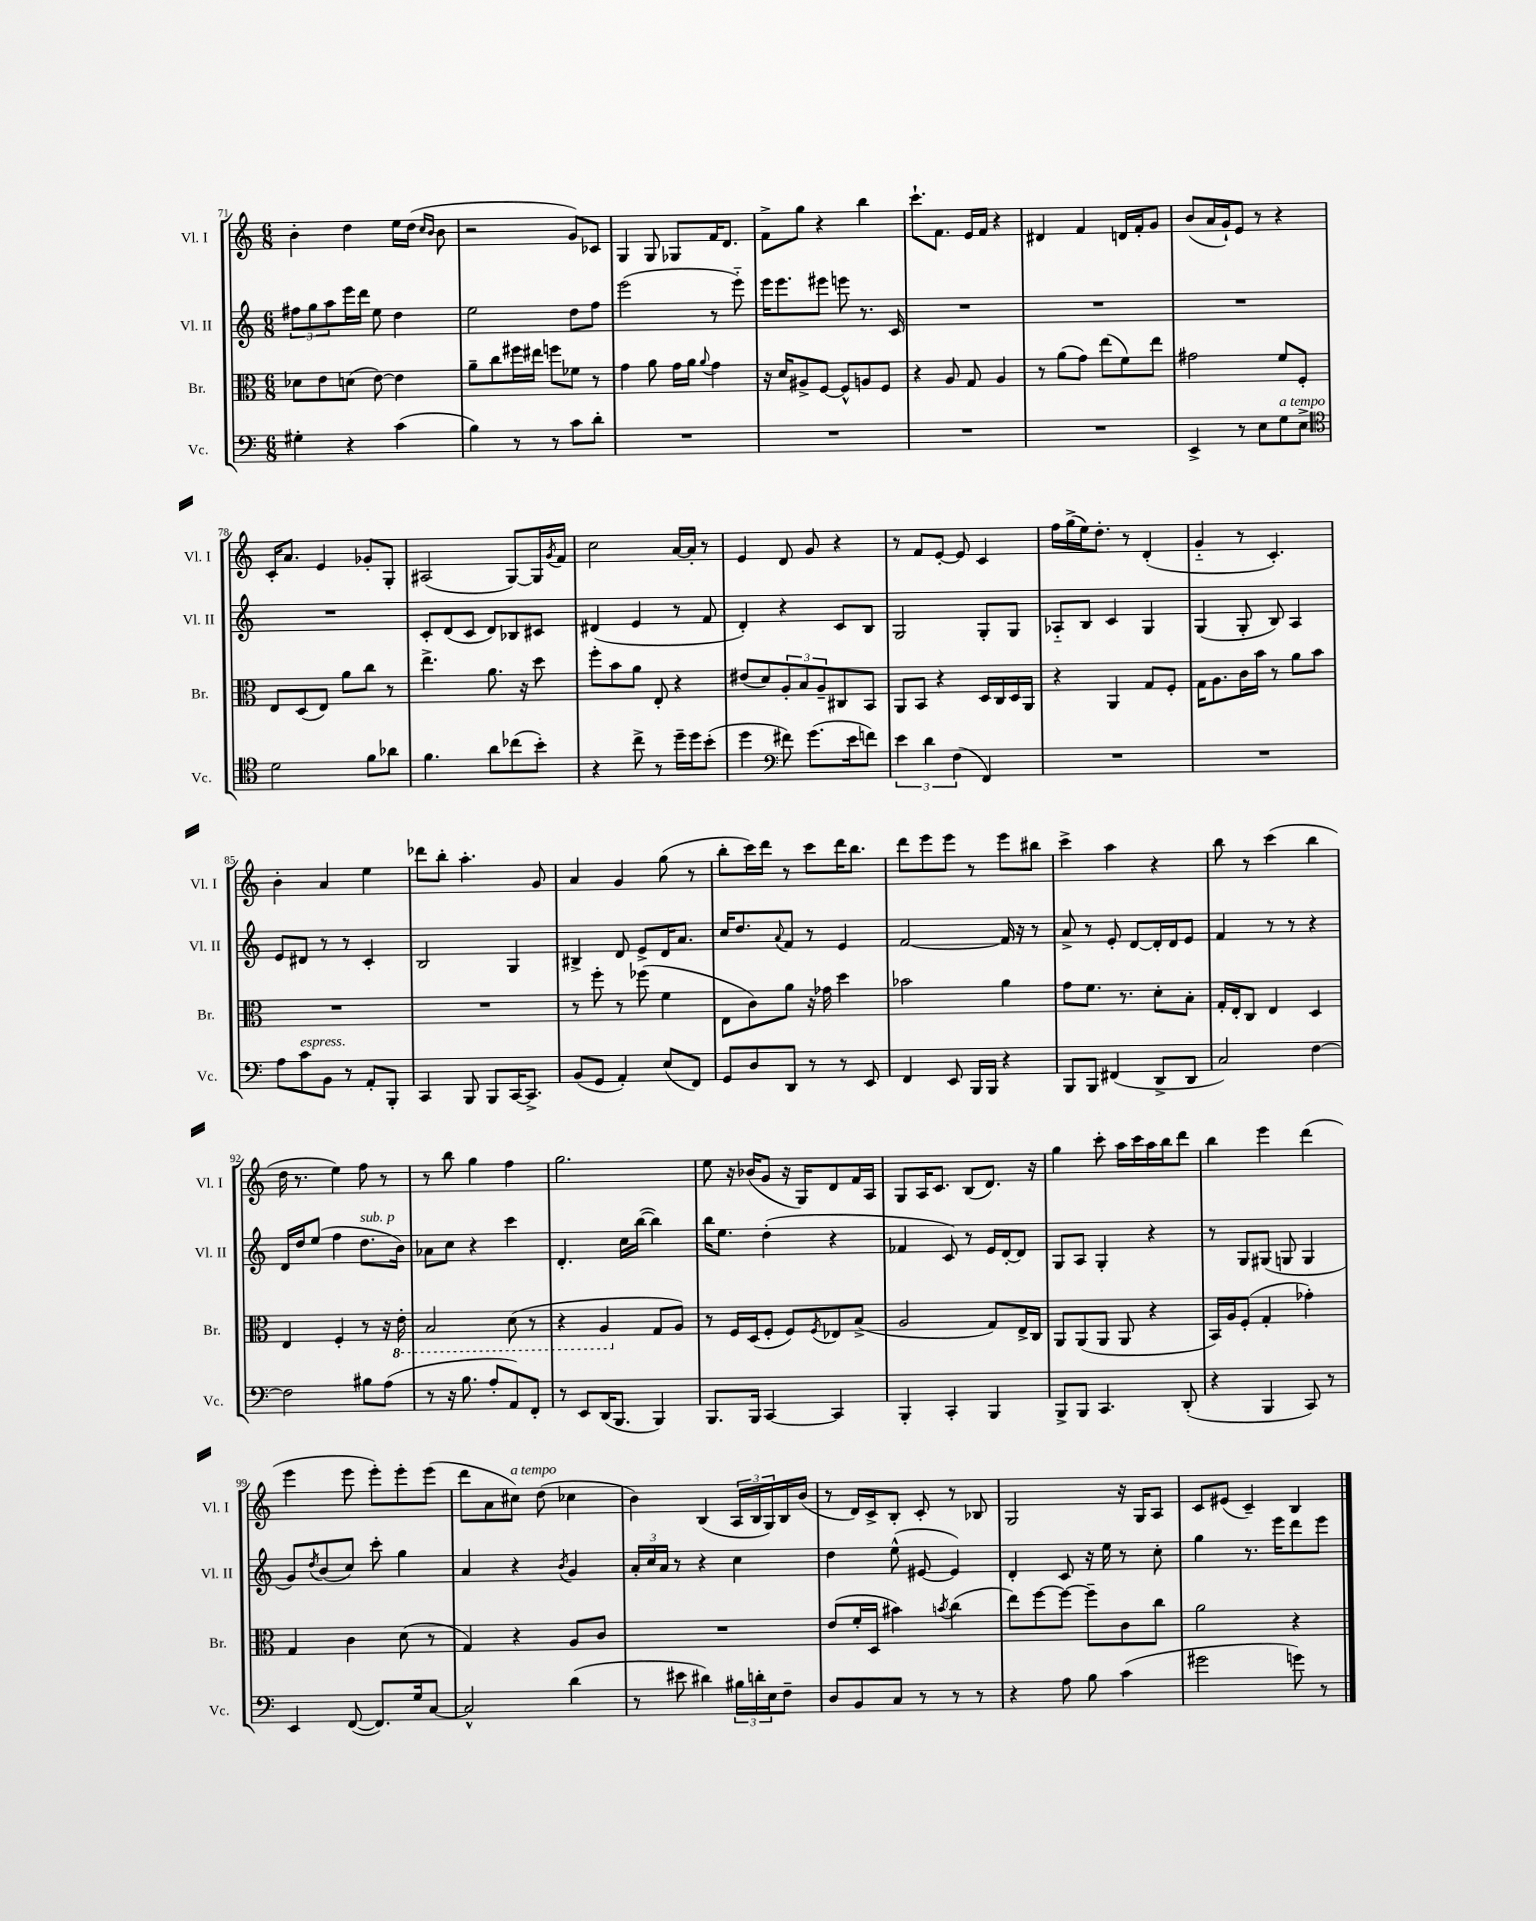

**kern	**kern	**kern	**kern
*part4	*part3	*part2	*part1
*staff4	*staff3	*staff2	*staff1
*I"Vc.	*I"Br.	*I"Vl. II	*I"Vl. I
*I'Vc.	*I'Br.	*I'Vl. II	*I'Vl. I
*clefF4	*clefC3	*clefG2	*clefG2
*k[]	*k[]	*k[]	*k[]
*M6/8	*M6/8	*M6/8	*M6/8
=71	=71	=71	=71
4G#X'\	8d-X\L	12ff#X\L	4b'\
.	.	12gg\	.
.	8e\	.	.
.	.	12aa\	.
4r	(8dn\J	16eee\L	4dd\
.	.	16ddd\JJ	.
.	[8e\)	8ee\	.
(4c\	4e\]	4dd\	16ee\LL
.	.	.	(16dd\JJ
.	.	.	16qqcc/LL
.	.	.	16qqb/JJ
.	.	.	8b\
=72	=72	=72	=72
4B\)	8a~\L	2ee\	2r
.	8cc\	.	.
8r	16ff#X\L	.	.
.	16ee#X\JJ	.	.
8r	8ffn\L	.	.
8c\L	8f-X\J	8dd\L	8g/L)
8d'\J	8r	8ff\J	8c-X/J
=73	=73	=73	=73
2.r	4g\	(2eee\	4G/
.	8a\	.	8G/
.	16g\LL	.	8G-X/L
.	16a\JJ	.	.
.	8qqa/	.	.
.	4g\	8r	16f/K
.	.	.	8.d/J
.	.	8eee\)	.
=74	=74	=74	=74
2.r	16r	16eee\KL	8f^\L
.	16d/KL	8.eee\	.
.	8A#X^/	.	8gg\J
.	[8F/J	8eee#X\J	4r
.	8F^^/L]	8eeen\	.
.	8An/	8.r	4bb\
.	8F/J	.	.
.	.	16c/	.
=75	=75	=75	=75
2.r	4r	2.r	8.ccc`\L
.	.	.	8.f\J
.	8A/	.	.
.	8G/	.	16e/LL
.	.	.	16f/JJ
.	4A/	.	4r
=76	=76	=76	=76
2.r	8r	2.r	4d#X/
.	(8a\L	.	.
.	8g\J)	.	4f/
.	(8ee\L	.	.
.	8f\)	.	16dn/LL
.	.	.	16f'/J
.	8ee\J	.	8g/J
=77	=77	=77	=77
4EE^/	2g#X\	2.r	(8b/L
.	.	.	16a/L
.	.	.	16g`/J)
8r	.	.	8e/J
8E\L	.	.	8r
!LO:TX:a:i:t=a tempo	!	!	!
8G\	8f/L	.	4r
8E^\J	8F'/J	.	.
!!LO:LB:g=z
=78	=78	=78	=78
*clefC4	*	*	*
2d\	8E/L	2.r	16c'/KL
.	.	.	8.a/J
.	(8D/	.	.
.	8E/J)	.	4e/
.	8a\L	.	.
8f\L	8cc\J	.	8g-X'/L
8a-X\J	8r	.	8G'/J
=79	=79	=79	=79
4.f\	4.ee^\	8c'/L	(2A#X/
.	.	(8d/	.
.	.	8c/J	.
8a\L	8.a\	8d/L)	.
(8cc-X\	.	8B-X/	[8G/L)
.	16r	.	.
8b'\J)	8dd\	8c#X/J	16G/L]
.	.	.	8qg/
.	.	.	16f/JJ
=80	=80	=80	=80
4r	8ff'\L	(4d#X/	2cc\
.	8b\	.	.
8cc^\	8a\J	4e/	.
8r	8E'/	.	.
16dd~\LL	4r	8r	[16a/LL
16dd\J	.	.	16a'/JJ]
(8b'\J	.	8f/	8r
=81	=81	=81	=81
4dd\	(8e#X/L	4d'/)	4e/
.	8d/)	.	.
*clefF4	*	*	*
8f#X\)	12A'/	4r	8d/
.	12B/	.	.
(8.g\L	.	.	8g/
.	12A~/	.	.
.	8C#X/	8c/L	4r
16e\k	.	.	.
8fn\J)	8BB/J	8B/J	.
=82	=82	=82	=82
6e\	8AA/L	2G/	8r
.	8BB/J	.	8f/L
6d\	.	.	.
.	4r	.	[8e'/J
(6F\	.	.	.
.	.	.	8e/]
4FF/)	16D/LL	8G'/L	4c/
.	16C/	.	.
.	16D/	8G/J	.
.	16AA/JJ	.	.
=83	=83	=83	=83
2.r	4r	8A-X/L	16ff\LL
.	.	.	(16gg^\
.	.	8B/J	16ee\J)
.	.	.	8.dd'\J
.	4AA/	4c/	.
.	.	.	8r
.	8G/L	4G/	(4d'/
.	8F'/J	.	.
=84	=84	=84	=84
2.r	16G\KL	(4G/	4g/
.	8.A\	.	.
.	16c\L	8G'/	8r
.	16b\JJ	.	.
.	8r	8B/)	4.c'/)
.	8a\L	4A/	.
.	8b\J	.	.
!!LO:LB:g=z
=85	=85	=85	=85
8A\L	2.r	8e/L	4b'\
!LO:TX:a:i:t=espress.	!	!	!
8c\	.	8d#X/J	.
8BB\J	.	8r	4a/
8r	.	8r	.
8AA'/L	.	4c'/	4ee\
8BBB'/J	.	.	.
=86	=86	=86	=86
4CC/	2.r	2B/	8ddd-X\L
.	.	.	8bb'\J
8BBB/	.	.	4.aa'\
8BBB/L	.	.	.
[16CC/K	.	4G/	.
8.CC^/J]	.	.	.
.	.	.	8g/
=87	=87	=87	=87
(8BB/L	8r	4B#X^/	4a/
8GG/J	8ff'\	.	.
4AA'/)	8r	8d/	4g/
.	(8ff-X\	8e^/L	.
(8E/L	4f\	16d/K	(8gg\
.	.	8.a/J	.
8FF/J)	.	.	8r
=88	=88	=88	=88
8GG/L	8E\L	16cc/KL	8bb'\L
.	.	8.dd/	.
8D/	8c\)	.	16ccc\L)
.	.	.	16ddd\JJ
.	.	8qqa/	.
8DD/J	8a\J	8f/J	8r
8r	16r	8r	8ccc\L
.	16g-X\	.	.
8r	4dd\	4e/	16ddd\K
.	.	.	8.bb\J
8EE/	.	.	.
=89	=89	=89	=89
4FF/	2b-X\	[2f/	8ddd\L
.	.	.	8eee\
8EE/	.	.	8eee\J
16BBB/LL	.	.	8r
16BBB/JJ	.	.	.
4r	4a\	16f/]	8eee\L
.	.	16r	.
.	.	8r	8bb#X\J
=90	=90	=90	=90
8BBB/L	8g\L	8a^/	4ccc^\
8BBB/J	8.f\J	8r	.
(4FF#X/	.	8e'/	4aa\
.	8.r	.	.
.	.	[8d/L	.
8DD^/L	8d'\L	16d'/L]	4r
.	.	16d/J	.
8DD/J	8B'\J	8e/J	.
=91	=91	=91	=91
2C/)	16G'/LL	4f/	8bb\
.	16E'/J	.	.
.	8C/J	.	8r
.	4E/	8r	(4ccc\
.	.	8r	.
[4F\	4D/	4r	4bb\
!!LO:LB:g=z
=92	=92	=92	=92
2F\]	4E/	16d/LL	16dd\
.	.	16dd/J	8.r
.	.	(8ee/J	.
.	4F'/	4ff\	4ee\)
!	!	!LO:TX:a:i:t=sub. p	!
8B#X\L	8r	8.dd\L	8ff\
(8A\J	16r	.	8r
*	*8ba	*	*
.	16E'\	16b\Jk)	.
=93	=93	=93	=93
8r	2BB/	8a-X\L	8r
16r	.	8cc\J	8bb\
8.B\	.	.	.
.	.	4r	4gg\
8A'/L	.	.	.
8AA/)	(8D\	4ccc\	4ff\
8FF'/J	8r	.	.
=94	=94	=94	=94
8r	4r	4.d'/	2.gg\
8EE/L	.	.	.
(16DD/K	4AA/	.	.
8.BBB/J	.	.	.
.	.	16cc\LL	.
.	.	([16bb\JJ	.
*	*X8ba	*	*
4BBB/)	8G/L	4bb\])	.
.	8A/J)	.	.
=95	=95	=95	=95
8.BBB/L	8r	16bb\KL	8ee\
.	.	8.ee\J	.
.	16F/LL	.	16r
16BBB/Jk	(16D/J	.	(16b-X/KL
[4CC/	8F'/J	(4dd'\	8g/J
.	8F/L)	.	16r
.	.	.	16G/KL)
.	8qF/	.	.
4CC/]	8E-X/	4r	8d/
.	(8B^/J	.	16f/L
.	.	.	16A/JJ
=96	=96	=96	=96
4BBB'/	2A/	4f-X/	8G/L
.	.	.	16A/K
.	.	.	8.c/J
4CC'/	.	8c/)	.
.	.	8r	(8B/L
4BBB/	8G/L)	16e/LL	8.d/J)
.	.	[16d'/J	.
.	16E^/L	8d/J]	.
.	16C/JJ	.	16r
=97	=97	=97	=97
8BBB^/L	8AA/L	8G/L	4gg\
8BBB/J	(8AA/	8A/J	.
4.CC/	8AA/J	4G'/	8ccc'\
.	8AA/	.	16aa\LL
.	.	.	16ccc\
.	4r	4r	16aa\
.	.	.	16bb\J
(8DD'/	.	.	8ddd\J
=98	=98	=98	=98
4r	16BB/LL)	8r	4bb\
.	16A/J	.	.
.	(8F'/J	8G/L	.
4BBB/	4G'/	(8G#X/J	4eee\
.	.	8Gn/	.
8CC/)	4g-X'\)	4G/	(4ddd\
8r	.	.	.
!!LO:LB:g=z
=99	=99	=99	=99
4EE/	4G/	8g/L)	4eee\
.	.	8qdd/	.
.	.	(8b/	.
([8FF/	4c\	8cc/J)	8eee\
8.FF/L])	.	8ccc'\	8eee'\L)
.	(8d\	4gg\	8eee'\
16G/k	.	.	.
[8C/J	8r	.	(8eee\J
=100	=100	=100	=100
2C^^/]	4G/)	4a/	8ddd\L
.	.	.	8a\
!	!	!	!LO:TX:a:i:t=a tempo
.	4r	4r	8cc#X\J)
.	.	.	(8dd\
.	.	8qb/	.
(4d\	8A/L	4g/	4cc-X\
.	8c/J	.	.
=101	=101	=101	=101
8r	2.r	24a'/LL	4b\)
.	.	24cc/	.
.	.	24a/JJ	.
8e#X\	.	8r	.
4d#X\)	.	4r	(4B/
24B#X\LL	.	4cc\	24A/LL
24dn'\	.	.	24B/
24E\J	.	.	24G/)
8F~\J	.	.	16B/
.	.	.	(16b/JJ
=102	=102	=102	=102
8D/L	(8e/L	4dd\	8r
8BB/	16f'/L	.	16d/LL)
.	16D/JJ	.	16c^/J
8C/J	4b#X\)	(8ee^^\	8B'/J
8r	.	[8e#X/	8c'/
.	8qbn/	.	.
8r	(4cc\	4e#/])	8r
8r	.	.	8B-X/
=103	=103	=103	=103
4r	8ee\L)	4d'/	2G/
.	[8ff\	.	.
8A\	8ff\J_	8c/	.
8B\	8ff~\L]	16r	.
.	.	16ee\	.
(4c\	8c\	8r	16r
.	.	.	16G/KL
.	8cc\J	8cc'\	8A/J
=104	=104	=104	=104
2g#X\	2a\	4gg\	8c/L
.	.	.	(8e#X/J
.	.	8.r	4c~/)
.	.	16eee\KL	.
8gn\)	4r	8ddd\	4B/
8r	.	8eee\J	.
==	==	==	==
*-	*-	*-	*-
